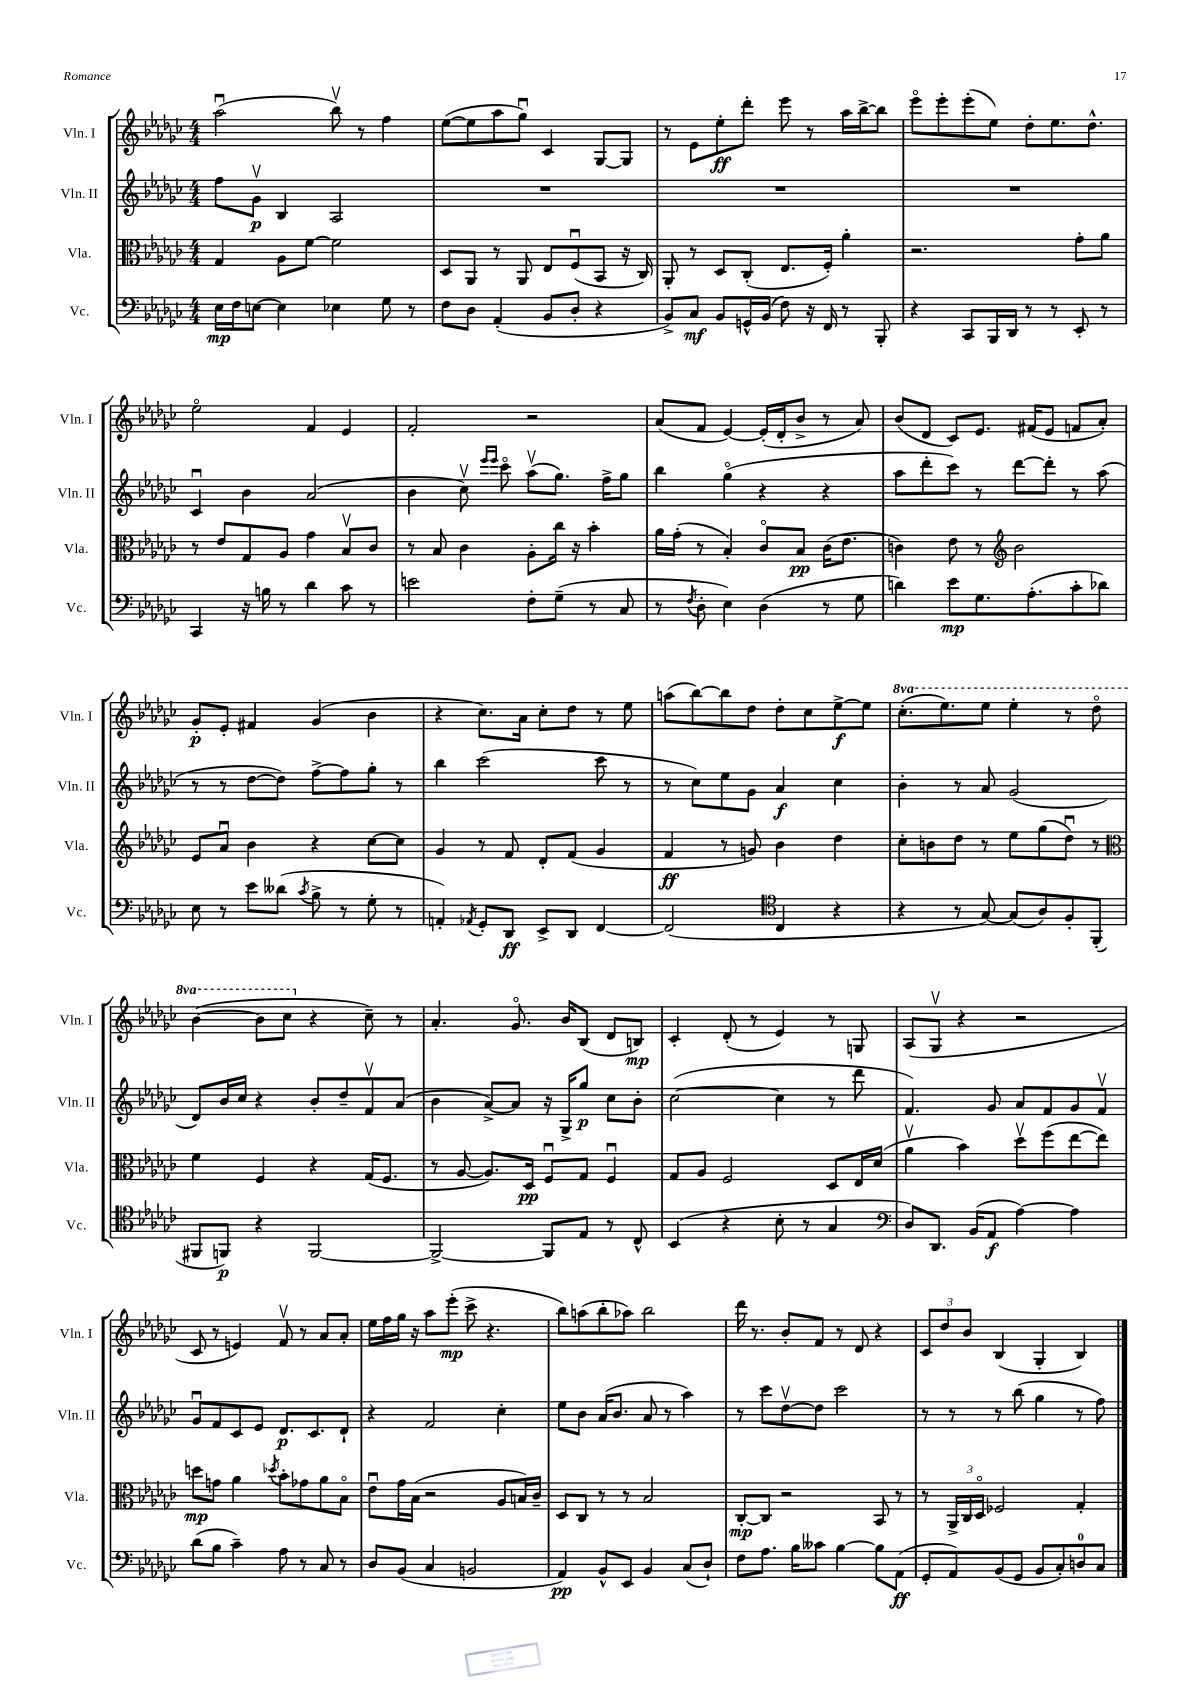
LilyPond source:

<<
\new StaffGroup <<
\new Staff = "s0" \with { instrumentName = "Vln. I" shortInstrumentName = "Vln. I" } {
    \clef treble \key ges \major \numericTimeSignature \time 4/4 \set Staff.ottavationMarkups = #ottavation-simple-ordinals
    aes''2\downbow( bes''8\upbow) r8 f''4 |
    ees''8~( ees''8 aes''8 ges''8\downbow) ces'4 ges8~ ges8 |
    r8 ees'8 ees''8-.\ff des'''8-. ees'''8 r8 aes''16 bes''16~-> bes''8 |
    ees'''8\flageolet ees'''8-. ees'''8-.( ees''8) des''8-. ees''8. des''8.-^ |
    ees''2\flageolet f'4 ees'4 |
    f'2-. r2 |
    aes'8( f'8 ees'4~) ees'16-.( des'16-. bes'8-> r8 aes'8) |
    bes'8( des'8 ces'8) ees'8. fis'16( ees'8 f'8 aes'8-.) |
    ges'8-.\p ees'8-. fis'4 ges'4( bes'4 |
    r4 ces''8.) aes'16 ces''8-. des''8 r8 ees''8 |
    a''8( bes''8~) bes''8 des''8 des''8-. ces''8 ees''8~->\f ees''8 |
    \ottava #1 ces'''8.-.( ees'''8.) ees'''8 ees'''4-. r8 des'''8\flageolet |
    bes''4~( bes''8 ces'''8 \ottava #0 r4 ces''8--) r8 |
    aes'4.-. ges'8.\flageolet bes'16 bes8( des'8 b8\mp) |
    ces'4-. des'8-.( r8 ees'4) r8 g8 |
    aes8( ges8\upbow r4 r2 |
    ces'8 r8 e'4) f'8\upbow r8 aes'8 aes'8-. |
    ees''16 f''16 ges''16 r16 aes''8 ees'''8-.\mp( ces'''8-> r4. |
    bes''8) a''8( bes''8-. aes''8) bes''2 |
    des'''16 r8. bes'8-. f'8 r8 des'8 r4 |
    \tuplet 3/2 { ces'8 des''8 bes'8 } bes4( ges4-. bes4) \bar "|." |
}
\new Staff = "s1" \with { instrumentName = "Vln. II" shortInstrumentName = "Vln. II" } {
    \clef treble \key ges \major \numericTimeSignature \time 4/4
    f''8 ges'8\upbow\p bes4 aes2 |
    R1 |
    R1 |
    R1 |
    ces'4\downbow bes'4 aes'2( |
    bes'4 ces''8\upbow) \grace { ees'''16 ees'''16 } ces'''8\flageolet aes''8\upbow( ges''8.) f''16-> ges''8 |
    bes''4 ges''4\flageolet( r4 r4 |
    aes''8 des'''8-. ces'''8) r8 des'''8~ des'''8-. r8 aes''8( |
    r8 r8 des''8~ des''8) f''8~-> f''8 ges''8-. r8 |
    bes''4 ces'''2( ces'''8 r8 |
    r8 ces''8) ees''8 ges'8 aes'4\f ces''4 |
    bes'4-. r8 aes'8 ges'2( |
    des'8) bes'16 ces''16 r4 bes'8-. des''8-- f'8\upbow aes'8( |
    bes'4 aes'8~->) aes'8 r16 ges16-> ges''8\p ces''8 bes'8-. |
    ces''2~( ces''4 r8 des'''8 |
    f'4.) ges'8 aes'8 f'8 ges'8 f'8\upbow |
    ges'8\downbow f'8 ces'8 ees'8 des'8.\p ces'8. des'8-! |
    r4 f'2 ces''4-. |
    ees''8 bes'8 aes'16( bes'8. aes'8 r8 aes''4) |
    r8 ces'''8 des''8~\upbow des''8 ces'''2 |
    r8 r8 r8 bes''8( ges''4 r8 f''8) \bar "|." |
}
\new Staff = "s2" \with { instrumentName = "Vla." shortInstrumentName = "Vla." } {
    \clef alto \key ges \major \numericTimeSignature \time 4/4
    ges4 aes8 f'8~ f'2 |
    des8 aes,8 r8 aes,8 ees8 f8\downbow( bes,8 r16 ces16) |
    aes,8-. r8 des8 ces8-.( ees8. f16-.) aes'4-. |
    r2. ges'8-. aes'8 |
    r8 ees'8 ges8 aes8 ges'4 bes8\upbow ces'8 |
    r8 bes8 ces'4 aes8-. ces''16 r16 bes'4-. |
    aes'16 ges'16-.( r8 bes4-.) ces'8\flageolet bes8\pp ces'16( ees'8. |
    c'4) ees'8 r8 \clef treble bes'2 |
    ees'8 aes'8\downbow bes'4 r4 ces''8~ ces''8 |
    ges'4 r8 f'8 des'8-. f'8( ges'4 |
    f'4\ff r8 g'8) bes'4 des''4 |
    ces''8-. b'8 des''8 r8 ees''8 ges''8( des''8\downbow) r8 |
    \clef alto f'4 f4 r4 ges16( f8. |
    r8 aes8~ aes8.) des16\pp f8\downbow ges8 f4\downbow |
    ges8 aes8 f2 des8 ees16 des'16( |
    aes'4\upbow bes'4) des''8\upbow f''8( ees''8~ ees''8) |
    d''8\mp g'8 aes'4 \acciaccatura { des''8 } bes'8-. ges'8 aes'8 bes8\flageolet |
    ees'8\downbow ges'16 bes16( r2 aes8 b16) ces'16-- |
    des8 ces8 r8 r8 bes2 |
    ces8~-.\mp ces8 r2 bes,8 r8 |
    r8 \tuplet 3/2 { aes,16-> ces16 des16\flageolet } fes2 ges4-. \bar "|." |
}
\new Staff = "s3" \with { instrumentName = "Vc." shortInstrumentName = "Vc." } {
    \clef bass \key ges \major \numericTimeSignature \time 4/4
    ees16\mp f16 e8~ e4 ees4 ges8 r8 |
    f8 des8 aes,4-.( bes,8 des8-. r4 |
    bes,8->) ces8\mf bes,8 g,16-^ bes,16( f8) r16 f,16 r8 bes,,8-. |
    r4 ces,8 bes,,16 des,16 r8 r8 ees,8-. r8 |
    ces,4 r16 b16 r8 des'4 ces'8 r8 |
    e'2 f8-. ges8--( r8 ces8 |
    r8 \acciaccatura { f8 } des8-. ees4) des4( r8 ges8 |
    d'4) ees'8\mp ges8. aes8.-.( ces'8-. des'8) |
    ees8 r8 ees'8 deses'8( \acciaccatura { ces'8 } bes8-> r8 ges8-. r8 |
    a,4-.) \acciaccatura { aes,8 } ges,8-. des,8\ff ees,8-> des,8 f,4~ |
    f,2( \clef tenor ces4 r4 |
    r4 r8 ges8~) ges8( aes8) f8-. f,8-.( |
    fis,8 f,8\p) r4 f,2~ |
    f,2~-> f,8 ees8 r8 ces8-^ |
    bes,4( r4 bes8-. r8 ges4 |
    \clef bass des8) des,8. bes,16( aes,8\f aes4~) aes4 |
    des'8( bes8 ces'4--) aes8 r8 ces8 r8 |
    des8 bes,8( ces4 b,2 |
    aes,4\pp) bes,8-^ ees,8 bes,4 ces8( des8-!) |
    f8 aes8. bes16 ceses'8 bes4~ bes8 aes,8\ff( |
    ges,8-. aes,8) bes,8( ges,8 bes,8 ces8-.) d8-0 ces8 \bar "|." |
}
>>
>>
\layout { \context { \Score \remove "Bar_number_engraver" } }
